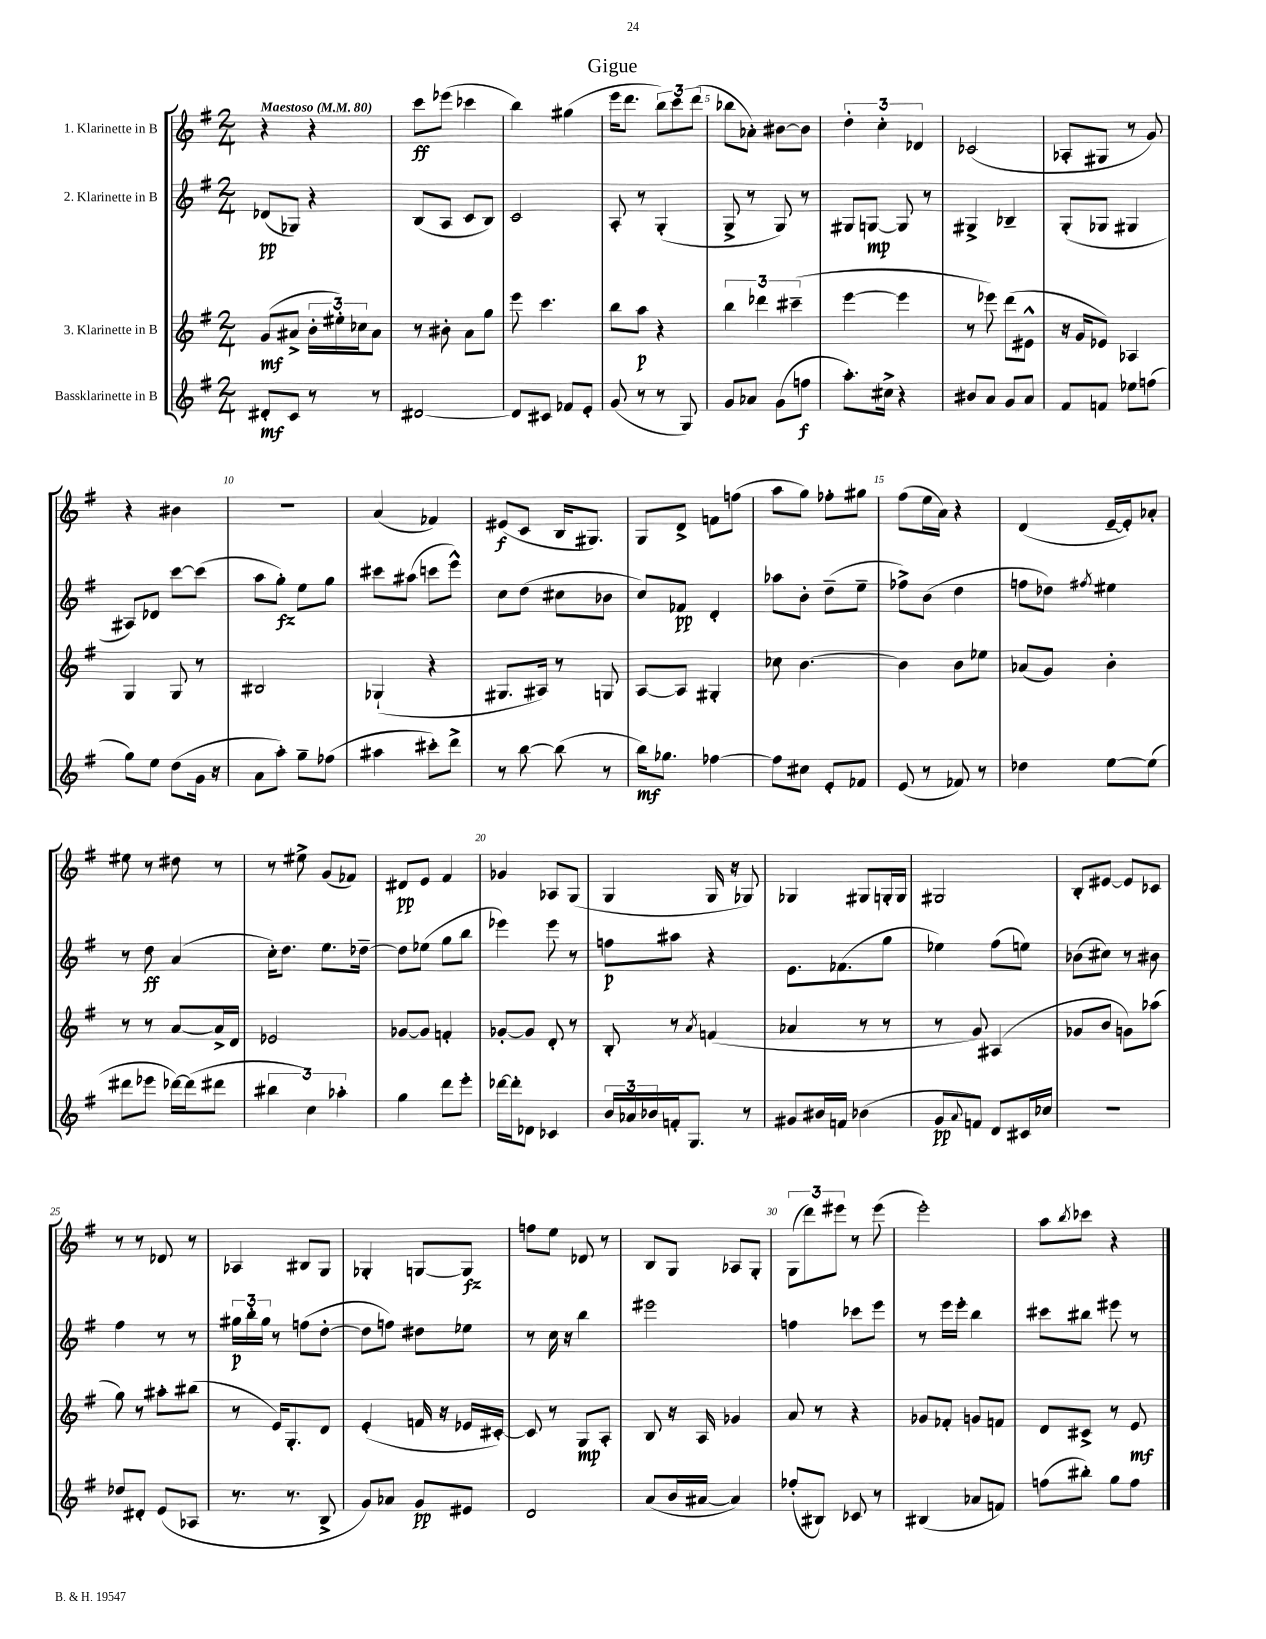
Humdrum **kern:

**kern	**kern	**kern	**kern
*staff4	*staff3	*staff2	*staff1
*clefG2	*clefG2	*clefG2	*clefG2
*k[f#]	*k[f#]	*k[f#]	*k[f#]
*M2/4	*M2/4	*M2/4	*M2/4
*MM80	*MM80	*MM80	*MM80
8d#'	(8g	(8d-	4r
8c	8a#^	8G-)	.
8r	24b'	4r	4r
.	24ee#')	.	.
.	24cc-	.	.
8r	8a#	.	.
=	=	=	=
[2d#	8r	(8B	8ccc
.	8b#'	8A	(8eee-
.	8a	8c	4ccc-
.	8gg	8B)	.
=	=	=	=
8d#]	8eee	2c	4bb)
8c#	4.ccc	.	.
8f-	.	.	(4gg#
8e'	.	.	.
=	=	=	=
(8g	8bb	8A'	16eee
.	.	.	8.ddd
8r	8aa	8r	.
8r	4r	(4G'	12bb)
.	.	.	12ccc
8G)	.	.	.
.	.	.	(12ddd
=	=	=	=
8g	6bb	8G^	8bb-
8a-	.	8r	8a-')
.	6ddd-	.	.
(8g	.	8G)	[8b#
.	(6ccc#~	.	.
8ff	.	8r	8b#]
=	=	=	=
8.aa')	[4eee	8G#	6dd'
.	.	[8G	.
.	.	.	6cc'
16cc#^	.	.	.
4r	4eee]	8G]	.
.	.	.	6d-
.	.	8r	.
=	=	=	=
8b#	8r	4G#^	(2c-
8a	8eee-)	.	.
8g	(8ddd	4B-~	.
8a	8e#^^	.	.
=	=	=	=
8f#	16r	(8G'	8A-'
.	16g	.	.
8f	8e-)	8G-	8G#
8ee-	4A-	4G#	8r
(8ff	.	.	8g)
=	=	=	=
8gg)	4G	8A#)	4r
8ee	.	8d-	.
(8dd	8G	[8ccc	4b#
16g	8r	(8ccc]	.
16r	.	.	.
=	=	=	=
8a	2B#	8aa	2r
8aa')	.	8gg')	.
8gg~	.	8ee	.
(8ff-	.	8gg	.
=	=	=	=
4aa#	(4G-`	8ccc#	(4a
.	.	(8aa#	.
8ccc#')	4r	8ccc	4f-)
8ddd^	.	8eee^^)	.
=	=	=	=
8r	8.G#	8cc	(8e#
[8bb	.	(8dd	8c
.	16A#)	.	.
(8bb]	8r	8cc#	16B
.	.	.	8.G#)
8r	8G	8b-	.
=	=	=	=
16bb)	[8A	8cc)	8G
8.gg-	.	.	.
.	8A]	8f-	8d^
[4ff-	4G#'	4d'	8f
.	.	.	(8ff
=	=	=	=
8ff-]	8cc-	8aa-	8aa
8cc#	[4.b	8b'	8gg)
8e'	.	(8dd~	8ff-'
8f-	.	8ee~	8gg#
=	=	=	=
(8e	4b]	8ff-^)	(8ff#
8r	.	(8b	16ee
.	.	.	16a)
8f-)	8b	4dd	4r
8r	8ee-	.	.
=	=	=	=
4dd-	(8a-	8ff	(4d
.	8g)	8dd-)	.
.	.	8qff#	.
[8ee	4b'	4ee#	[16e~
.	.	.	16e'])
(8ee]	.	.	8a-'
=	=	=	=
8ddd#	8r	8r	8ee#
8eee-	8r	8dd	8r
[16ddd-)	[8a	(4a	8dd#
(16ddd-]	.	.	.
8ddd#	16a^]	.	8r
.	16d	.	.
=	=	=	=
6bb#	2e-	16cc')	8r
.	.	8.dd	.
.	.	.	8ee#^
6cc)	.	.	.
.	.	8.ee	(8g
6aa-'	.	.	.
.	.	.	8f-)
.	.	[16dd-~	.
=	=	=	=
4gg	[8g-	8dd-]	8d#
.	8g-]	(8ee-	8e
8ddd	4f'	8gg	4f#
8eee'	.	8bb	.
=	=	=	=
[16ddd-	[8g-'	4eee-)	4g-
16ddd-']	.	.	.
8d-	8g-]	.	.
4c-	8d'	8eee-	8A-
.	8r	8r	(8G
=	=	=	=
24b	8B'	8ff	4G
24a-	.	.	.
24b-	.	.	.
16f'	8r	8aa#	.
8.G	.	.	.
.	8qa	.	.
.	(4f	4r	16G
.	.	.	16r
8r	.	.	8G-)
=	=	=	=
8g#	4a-	8.e	4G-
16b#	.	.	.
16f	.	(8.f-	.
(4b-	8r	.	8G#
.	8r	8gg	16G'
.	.	.	16G
=	=	=	=
8g	8r	4ee-)	2G#
8qqa	.	.	.
8f)	8g)	.	.
8d	(4A#	(8ff#	.
16c#	.	8ee)	.
16cc-	.	.	.
=	=	=	=
2r	8g-	(8b-	8B'
.	8b	8cc#)	[8e#
.	8g)	8r	8e#]
.	(8aa-	8b#	8c-
=	=	=	=
8dd-	8gg)	4ff#	8r
8d#'	8r	.	8r
(8e	8aa#'	8r	8d-
8A-	(8bb#	8r	8r
=	=	=	=
8.r	8r	24gg#	4A-
.	.	24bb'	.
.	.	24gg#	.
.	16e)	8r	.
8.r	8.G'	.	.
.	.	(8ff	8B#
8B^	8d	[8dd'	8G
=	=	=	=
8g)	(4e'	8dd]	4G-'
8a-	.	8ff)	.
8g	16f	8dd#	[8G
.	16r	.	.
8e#	16e-	8ee-	8G]
.	[16c#')	.	.
=	=	=	=
2d	8c#]	8r	8ff
.	8r	16cc	8ee
.	.	16r	.
.	8G	4bb	8d-
.	8A'	.	8r
=	=	=	=
(8a	8B	2eee#	8B
16b	16r	.	8G
[16a#	16A	.	.
4a#])	4g-	.	8A-
.	.	.	8G'
=	=	=	=
(8ff-'	8a	4ff	(12G
.	.	.	12ddd)
8B#)	8r	.	.
.	.	.	12eee#
8c-	4r	8ccc-	8r
8r	.	8eee	(8eee#
=	=	=	=
(4B#	8g-	8r	2eee')
.	8f-'	16eee	.
.	.	16eee'	.
8a-	8g	4bb	.
8f)	8f	.	.
=	=	=	=
(8ff	8d	8ccc#	8aa
.	.	.	8qbb
8bb#')	8c#^	8bb#	8ccc-
8gg	8r	8eee#	4r
8ff	8e	8r	.
==	==	==	==
*-	*-	*-	*-
